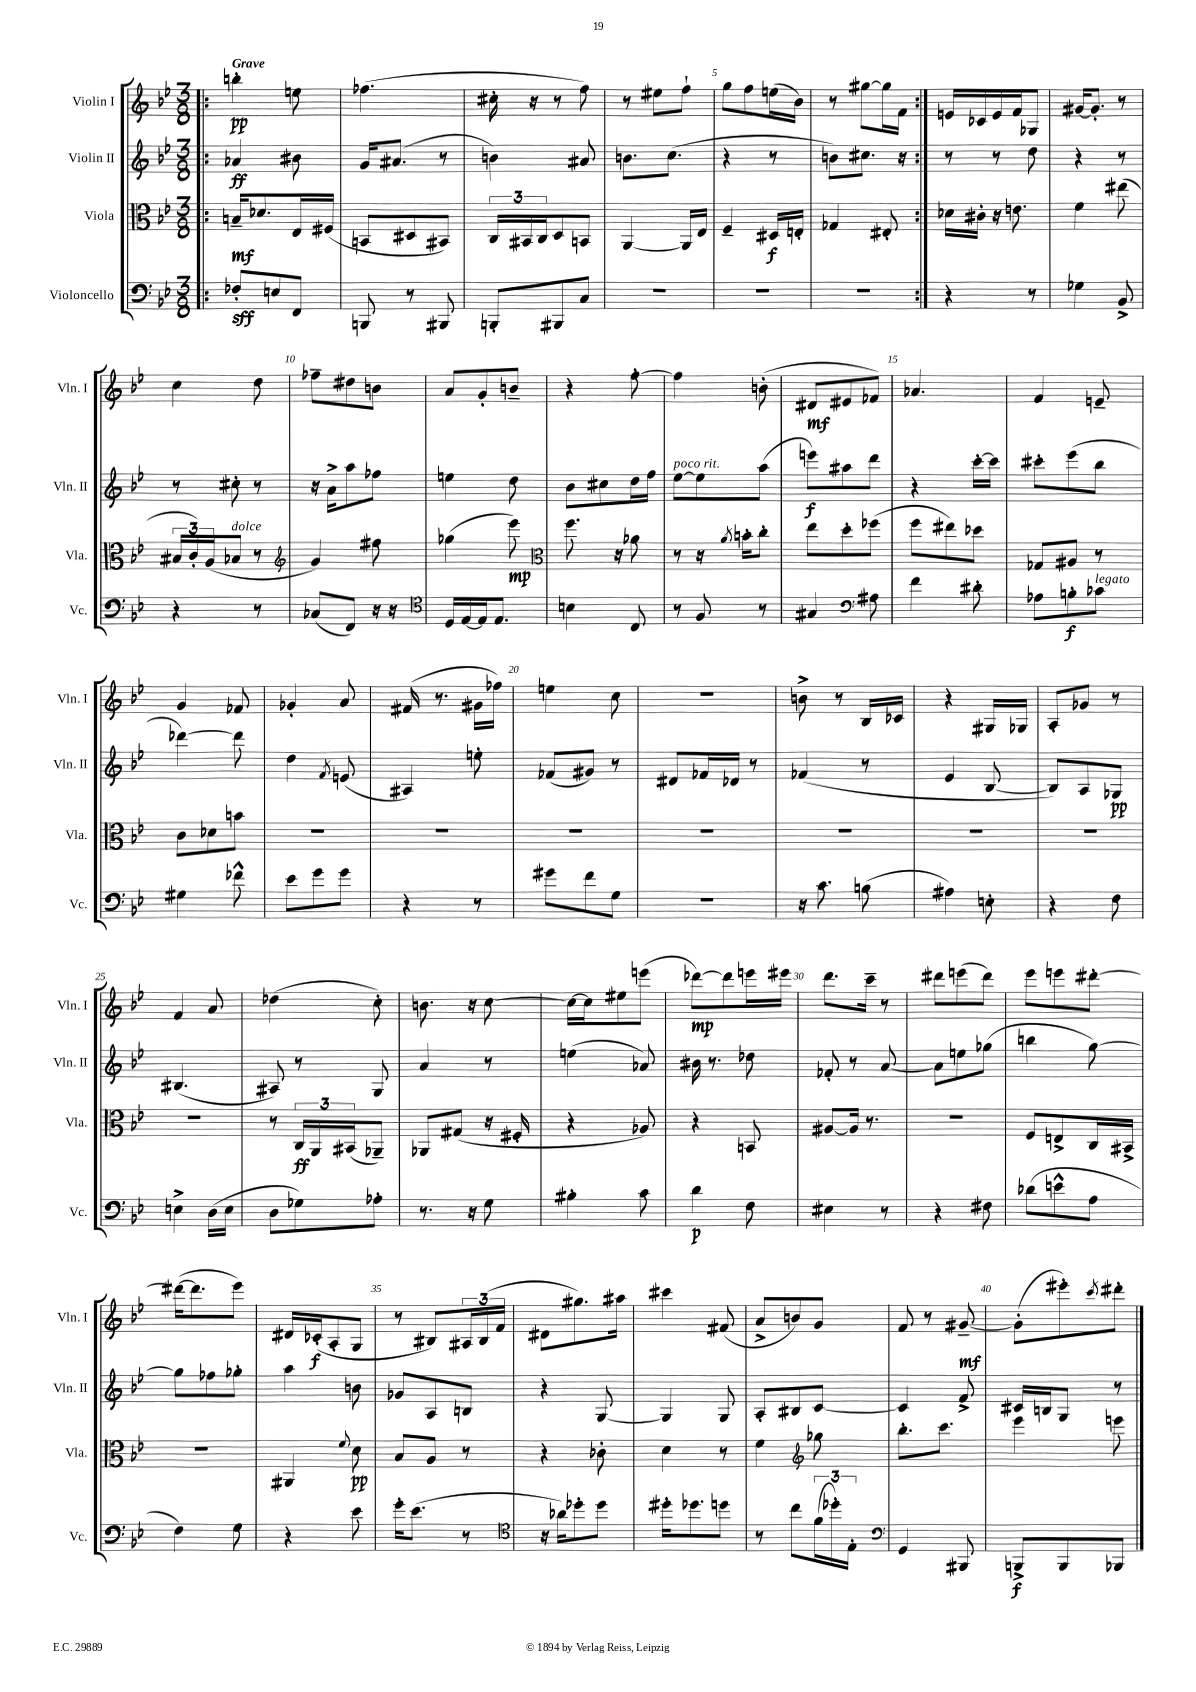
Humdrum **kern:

**kern	**dynam	**kern	**dynam	**kern	**dynam	**kern	**dynam
*part4	*part4	*part3	*part3	*part2	*part2	*part1	*part1
*staff4	*staff4	*staff3	*staff3	*staff2	*staff2	*staff1	*staff1
*I"Violoncello	*	*I"Viola	*	*I"Violin II	*	*I"Violin I	*
*I'Vc.	*	*I'Vla.	*	*I'Vln. II	*	*I'Vln. I	*
*clefF4	*	*clefC3	*	*clefG2	*	*clefG2	*
*k[b-e-]	*	*k[b-e-]	*	*k[b-e-]	*	*k[b-e-]	*
*M3/8	*	*M3/8	*	*M3/8	*	*M3/8	*
=1!|:	=1!|:	=1!|:	=1!|:	=1!|:	=1!|:	=1!|:	=1!|:
!	!	!	!	!	!	!LO:TX:a:B:t=Grave	!
8F-X'/L	sff	16Bn~/KL	mf	4a-X/	ff	4bbn'\	pp
.	.	8.d-X/	.	.	.	.	.
8En/	.	.	.	.	.	.	.
8FF/J	.	16E-/L	.	8b#X\	.	8een\	.
.	.	(16F#X/JJ	.	.	.	.	.
=2	=2	=2	=2	=2	=2	=2	=2
8BBBn/	.	8BBn/L	.	16g/KL	.	(4.ff-X\	.
.	.	.	.	(8.a#X/J	.	.	.
8r	.	8D#X/	.	.	.	.	.
8BBB#X/	.	8BB#X/J)	.	8r	.	.	.
=3	=3	=3	=3	=3	=3	=3	=3
8BBBn'/L	.	24C/LL	.	4bn\)	.	16cc#X'\	.
.	.	24BB#X/	.	.	.	.	.
.	.	.	.	.	.	16r	.
.	.	24C/J	.	.	.	.	.
8BBB#X/	.	8D/	.	.	.	8r	.
8C/J	.	8BBn/J	.	8a#X/	.	8ff\)	.
=4	=4	=4	=4	=4	=4	=4	=4
4.r	.	[4AA/	.	8.bn\L	.	8r	.
.	.	.	.	.	.	8ee#X\L	.
.	.	.	.	(8.cc\J	.	.	.
.	.	16AA/LL]	.	.	.	8ff`\J	.
.	.	16E-/JJ	.	.	.	.	.
=5	=5	=5	=5	=5	=5	=5	=5
4.r	.	4F~/	.	4r	.	8gg\L	.
.	.	.	.	.	.	8ff\	.
.	.	16D#X/LL	f	8r	.	(16een\L	.
.	.	16En'/JJ	.	.	.	16b-\JJ)	.
=6	=6	=6	=6	=6	=6	=6	=6
4.r	.	4G-X/	.	8bn\L)	.	8r	.
.	.	.	.	8.cc#X\J	.	[8gg#X\L	.
.	.	8E#X'/	.	.	.	16gg#\L]	.
.	.	.	.	16r	.	16f\JJ	.
=7:|!	=7:|!	=7:|!	=7:|!	=7:|!	=7:|!	=7:|!	=7:|!
4r	.	16d-X\LL	.	8r	.	16en/LL	.
.	.	16c#X'\JJ	.	.	.	16c-X/	.
.	.	16r	.	8r	.	16e/	.
.	.	8.en\	.	.	.	16f/J	.
8r	.	.	.	8dd\	.	8G-X/J	.
=8	=8	=8	=8	=8	=8	=8	=8
4G-X\	.	4f\	.	4r	.	[16g#X/KL	.
.	.	.	.	.	.	8.g#'/J]	.
8BB-^/	.	(8ee#X\	.	8r	.	8r	.
!!LO:LB:g=z
=9	=9	=9	=9	=9	=9	=9	=9
4r	.	24B#X/LL	.	8r	.	4cc\	.
.	.	24c'/)	.	.	.	.	.
.	.	(24A/J	.	.	.	.	.
!	!	!LO:TX:a:i:t=dolce	!	!	!	!	!
.	.	8B-X/J	.	8cc#X'\	.	.	.
8r	.	8r	.	8r	.	8dd\	.
=10	=10	=10	=10	=10	=10	=10	=10
*	*	*clefG2	*	*	*	*	*
(8C-X/L	.	4g/)	.	16r	.	8ff-X~\L	.
.	.	.	.	16a^\KL	.	.	.
8FF/J)	.	.	.	8aa\	.	8dd#X\	.
16r	.	8ff#X\	.	8ff-X\J	.	8bn\J	.
16r	.	.	.	.	.	.	.
=11	=11	=11	=11	=11	=11	=11	=11
*clefC4	*	*	*	*	*	*	*
16D/LL	.	(4gg-X\	.	4een\	.	8a/L	.
[16E-/	.	.	.	.	.	.	.
16E-/J]	.	.	.	.	.	8g'/	.
8.E-/J	.	.	.	.	.	.	.
.	.	8eee-\)	mp	8dd\	.	8bn~/J	.
=12	=12	=12	=12	=12	=12	=12	=12
*	*	*clefC3	*	*	*	*	*
4Bn\	.	8.ff\	.	8b-\L	.	4r	.
.	.	.	.	8cc#X\	.	.	.
.	.	16r	.	.	.	.	.
8C/	.	8a-X\	.	16dd\L	.	[8ff'\	.
.	.	.	.	16ff\JJ	.	.	.
=13	=13	=13	=13	=13	=13	=13	=13
!	!	!	!	!LO:TX:a:i:t=poco rit.	!	!	!
8r	.	8r	.	[8ee-\L	.	4ff\]	.
8F/	.	16r	.	8ee-\]	.	.	.
.	.	8qa/	.	.	.	.	.
.	.	16bn'\KL	.	.	.	.	.
8r	.	8cc'\J	.	(8aa\J	.	(8bn'\	.
=14	=14	=14	=14	=14	=14	=14	=14
4G#X/	.	8ee-\L	.	8eeen\L)	f	8d#X/L	mf
.	.	8dd'\	.	8aa#X\	.	8e#X/	.
*clefF4	*	*	*	*	*	*	*
8A#X\	.	(8ff-X\J	.	8ddd\J	.	8f-X/J)	.
=15	=15	=15	=15	=15	=15	=15	=15
4f\	.	8ff\L	.	4r	.	4.a-X/	.
.	.	8ee#X\)	.	.	.	.	.
8d#X'\	.	8dd-X\J	.	[16ccc'\LL	.	.	.
.	.	.	.	16ccc\JJ]	.	.	.
=16	=16	=16	=16	=16	=16	=16	=16
8A-X\L	.	8G-X/L	.	8ccc#X'\L	.	4f/	.
8Bn'\	f	8A#X/J	.	(8eee-\	.	.	.
!LO:TX:a:i:t=legato	!	!	!	!	!	!	!
8c-X\J	.	8r	.	8bb-\J	.	8en~/	.
!!LO:LB:g=z
=17	=17	=17	=17	=17	=17	=17	=17
4G#X\	.	8c\L	.	[4ddd-X\)	.	4g/	.
.	.	8d-X\	.	.	.	.	.
8f-X^^\	.	8bn\J	.	8ddd-\]	.	8f-X/	.
=18	=18	=18	=18	=18	=18	=18	=18
8e-\L	.	4.r	.	4dd\	.	4g-X'/	.
8g\	.	.	.	.	.	.	.
.	.	.	.	8qf/	.	.	.
8g\J	.	.	.	(8en/	.	8a/	.
=19	=19	=19	=19	=19	=19	=19	=19
4r	.	4.r	.	4A#X/)	.	(16f#X/	.
.	.	.	.	.	.	8.r	.
8r	.	.	.	8een'\	.	16g#X\LL	.
.	.	.	.	.	.	16ff-X\JJ)	.
=20	=20	=20	=20	=20	=20	=20	=20
8g#X\L	.	4.r	.	(8f-X/L	.	4een\	.
8f\	.	.	.	8g#X/J)	.	.	.
8G\J	.	.	.	8r	.	8cc\	.
=21	=21	=21	=21	=21	=21	=21	=21
4.r	.	4.r	.	8d#X/L	.	4.r	.
.	.	.	.	16f-X/L	.	.	.
.	.	.	.	16d-X/JJ	.	.	.
.	.	.	.	8r	.	.	.
=22	=22	=22	=22	=22	=22	=22	=22
16r	.	4.r	.	(4f-X/	.	8bn^\	.
8.c\	.	.	.	.	.	.	.
.	.	.	.	.	.	8r	.
(8Bn\	.	.	.	8r	.	16B-/LL	.
.	.	.	.	.	.	16c-X/JJ	.
=23	=23	=23	=23	=23	=23	=23	=23
4A#X\)	.	4.r	.	4e-/	.	4r	.
8En'\	.	.	.	[8B-/	.	16G#X/LL	.
.	.	.	.	.	.	16G-X/JJ	.
=24	=24	=24	=24	=24	=24	=24	=24
4r	.	4.r	.	8B-/L])	.	8A'/L	.
.	.	.	.	8A/	.	8g-X/J	.
8F\	.	.	.	8G-X/J	pp	8r	.
!!LO:LB:g=z
=25	=25	=25	=25	=25	=25	=25	=25
4En^\	.	4.r	.	(4.B#X/	.	4f/	.
(16D\LL	.	.	.	.	.	8a/	.
16E\JJ	.	.	.	.	.	.	.
=26	=26	=26	=26	=26	=26	=26	=26
8D\L	.	8r	.	8A#X/)	.	(4dd-X\	.
8G-X\)	.	24C/LL	ff	8r	.	.	.
.	.	24AA/	.	.	.	.	.
.	.	(24BB#X/J	.	.	.	.	.
8A-X'\J	.	8AA-X~/J)	.	8G/	.	8cc'\)	.
=27	=27	=27	=27	=27	=27	=27	=27
8.r	.	8AA-X/L	.	4a/	.	8.bn\	.
.	.	(8G#X/J	.	.	.	.	.
16r	.	.	.	.	.	16r	.
8G\	.	16r	.	8r	.	[8cc\	.
.	.	16F#X'/	.	.	.	.	.
=28	=28	=28	=28	=28	=28	=28	=28
4B#X'\	.	4r	.	(4een\	.	16cc\LL_	.
.	.	.	.	.	.	16cc\J]	.
.	.	.	.	.	.	8ee#X\	.
8c\	.	8A-X/)	.	8a-X/)	.	(8eeen\J	.
=29	=29	=29	=29	=29	=29	=29	=29
4d\	p	4r	.	16b#X\	.	[8ddd-X\L)	mp
.	.	.	.	8.r	.	.	.
.	.	.	.	.	.	8ddd-\]	.
8F\	.	8BBn/	.	8dd-X\	.	16eeen\L	.
.	.	.	.	.	.	16eee#X\JJ	.
=30	=30	=30	=30	=30	=30	=30	=30
4E#X\	.	[8A#X/L	.	8f-X'/	.	8.ddd\L	.
.	.	16A#/Jk]	.	8r	.	.	.
.	.	8.r	.	.	.	16ccc~\Jk	.
8r	.	.	.	[8a/	.	8r	.
=31	=31	=31	=31	=31	=31	=31	=31
4r	.	4.r	.	8a\L]	.	8ddd#X\L	.
.	.	.	.	8een\	.	(8eeen\	.
8F#X\	.	.	.	(8gg-X\J	.	8ddd#\J)	.
=32	=32	=32	=32	=32	=32	=32	=32
(8d-X\L	.	8F/L	.	4bbn\	.	8eee-\L	.
8en^^\	.	8En^/	.	.	.	8eeen\	.
8A\J	.	16C/L	.	[8gg\)	.	[8ddd#X'\J	.
.	.	16BB#X^/JJ	.	.	.	.	.
!!LO:LB:g=z
=33	=33	=33	=33	=33	=33	=33	=33
4F\)	.	4.r	.	8gg\L]	.	(16ddd#X\KL_	.
.	.	.	.	.	.	8.ddd#\]	.
.	.	.	.	8ff-X\	.	.	.
8G\	.	.	.	8gg-X'\J	.	8eee-\J)	.
=34	=34	=34	=34	=34	=34	=34	=34
4r	.	4AA#X/	.	4aa\	.	16d#X/LL	.
.	.	.	.	.	.	(16c-X'/J	f
.	.	.	.	.	.	8A'/	.
.	.	8qqf/	.	.	.	.	.
8e-\	.	8d\	pp	8bn\	.	8G/J	.
=35	=35	=35	=35	=35	=35	=35	=35
16g'\KL	.	8B-/L	.	8g-X/L	.	8r	.
(8.e-\J	.	.	.	.	.	.	.
.	.	8A/J	.	8A/	.	8B#X/L)	.
8r	.	8r	.	8Bn/J	.	24A#X/L	.
.	.	.	.	.	.	(24B#/	.
.	.	.	.	.	.	24f/JJ	.
=36	=36	=36	=36	=36	=36	=36	=36
*clefC4	*	*	*	*	*	*	*
16r	.	4r	.	4r	.	8d#X\L	.
16a-X\KL)	.	.	.	.	.	.	.
8dd-X'\	.	.	.	.	.	8.gg#X\)	.
8dd-\J	.	8c-X'\	.	[8G/	.	.	.
.	.	.	.	.	.	16aa#X\Jk	.
=37	=37	=37	=37	=37	=37	=37	=37
16dd#X'\KL	.	4d\	.	4G/]	.	4ccc#X\	.
8.dd-X\	.	.	.	.	.	.	.
8ddn\J	.	8r	.	8G/	.	(8f#X/	.
=38	=38	=38	=38	=38	=38	=38	=38
8r	.	4f\	.	8A'/L	.	8a^/L	.
8cc\L	.	.	.	8B#X/	.	8bn/)	.
*	*	*clefG2	*	*	*	*	*
(24f\L	.	8gg-X\	.	[8c/J	.	8g/J	.
24dd-X'\)	.	.	.	.	.	.	.
24E-'\JJ	.	.	.	.	.	.	.
=39	=39	=39	=39	=39	=39	=39	=39
*clefF4	*	*	*	*	*	*	*
4GG/	.	8.bb-'\L	.	4c/]	.	8f/	.
.	.	.	.	.	.	8r	.
.	.	8.ccc\J	.	.	.	.	.
8BBB#X/	.	.	.	8f^/	.	[8g#X~/	mf
=40	=40	=40	=40	=40	=40	=40	=40
8BBBn^/L	f	4eee-\	.	16c#X/LL	.	(8g#'\L]	.
.	.	.	.	16Bn/J	.	.	.
8BBB/	.	.	.	8G/J	.	8eee#X'\)	.
.	.	.	.	.	.	8qccc/	.
8BBB-X/J	.	8eeen\	.	8r	.	8ddd#X'\J	.
==	==	==	==	==	==	==	==
*-	*-	*-	*-	*-	*-	*-	*-
